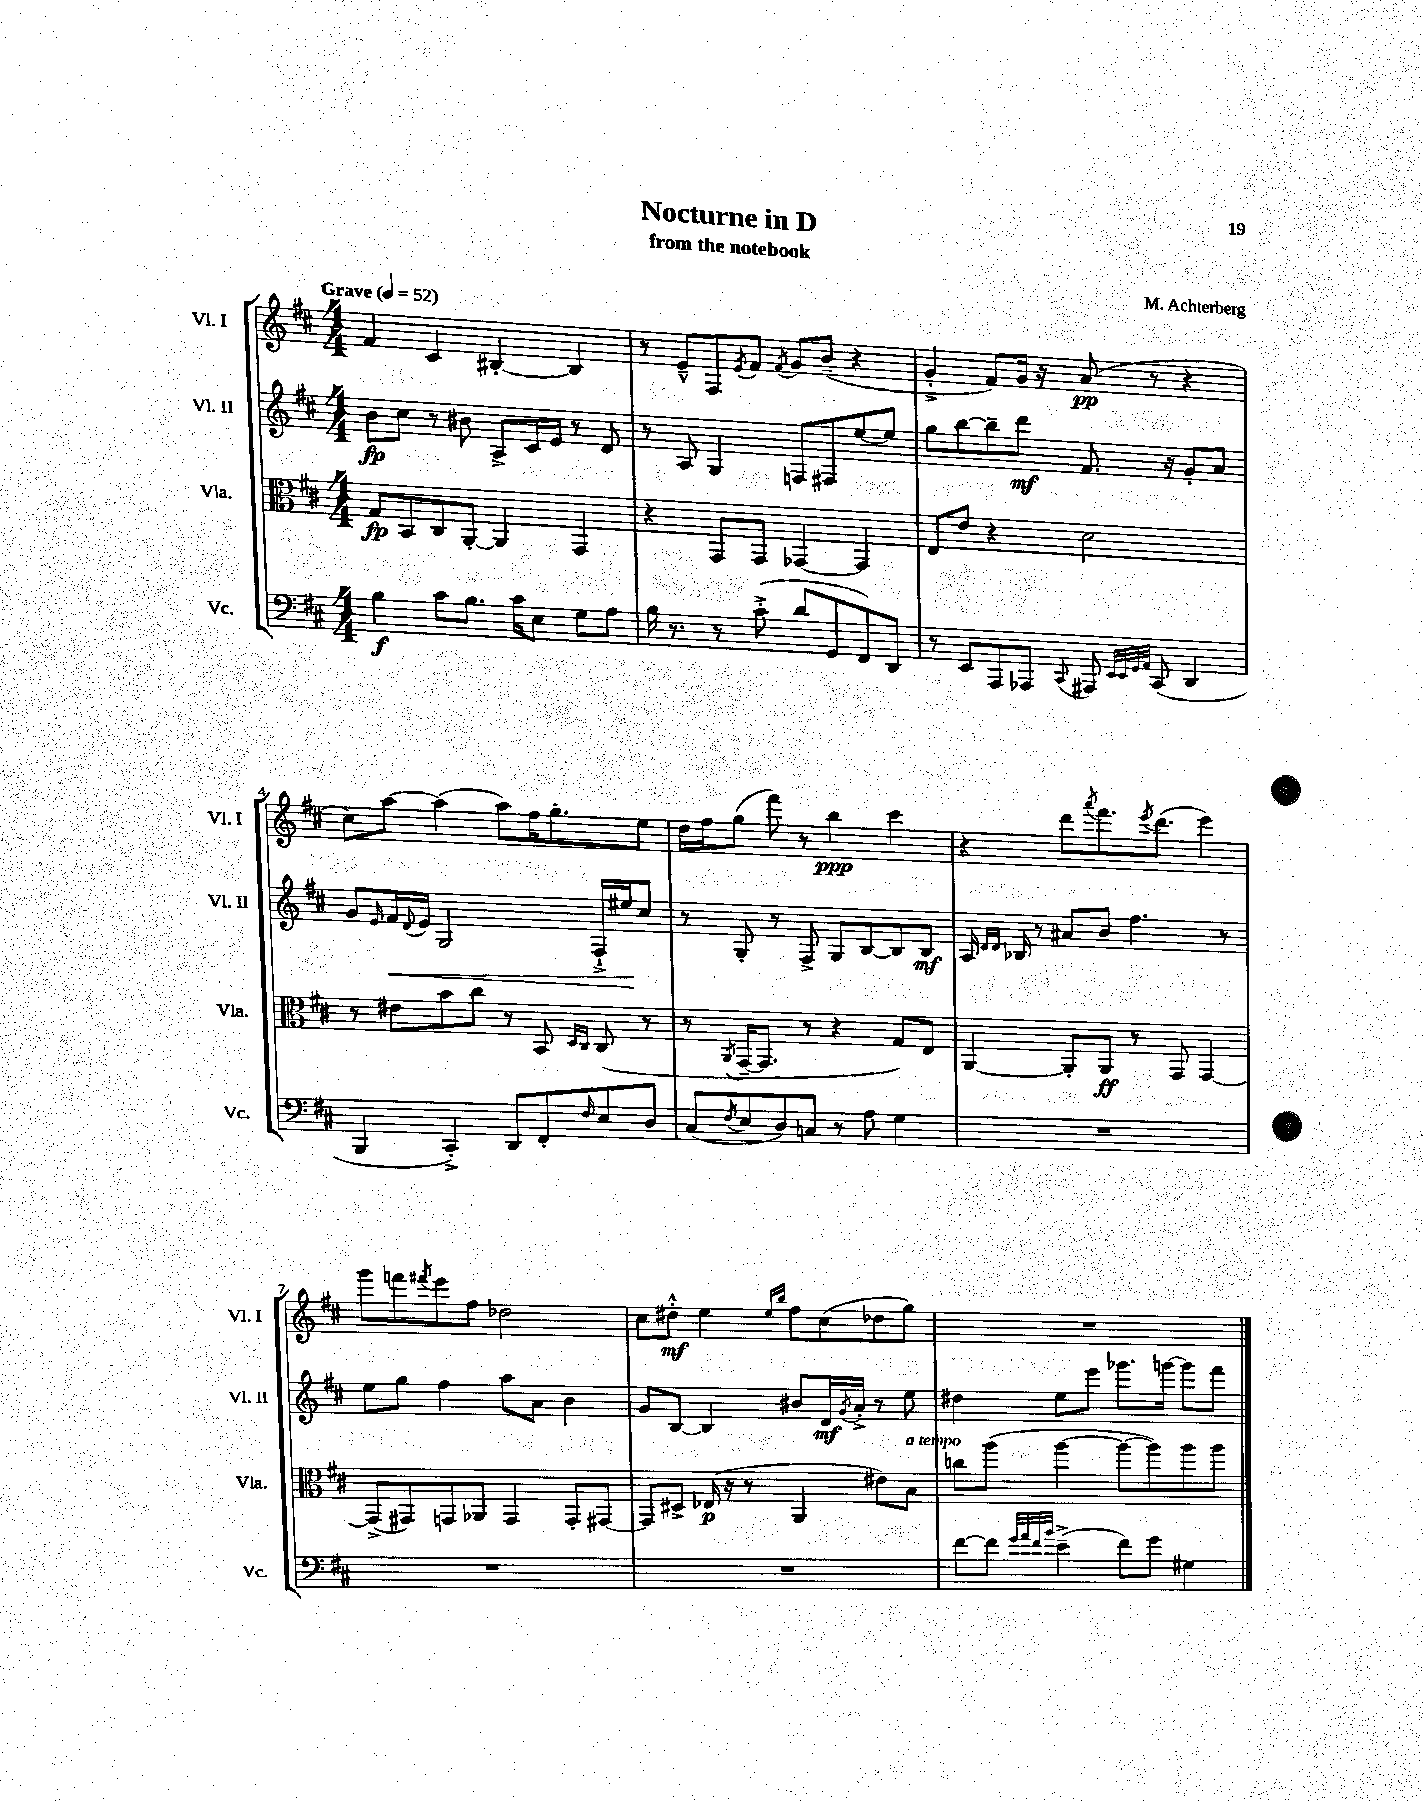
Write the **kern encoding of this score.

**kern	**kern	**kern	**kern
*staff4	*staff3	*staff2	*staff1
*clefF4	*clefC3	*clefG2	*clefG2
*k[f#c#]	*k[f#c#]	*k[f#c#]	*k[f#c#]
*M4/4	*M4/4	*M4/4	*M4/4
*MM52	*MM52	*MM52	*MM52
4B	8G	8b	4f#
.	8BB	8cc#	.
8c#	8C#	8r	4c#
8.B	[8AA'	8b#	.
.	4AA]	8A^	[4B#'
16c#	.	.	.
8E	.	16c#	.
.	.	16e	.
8G	4GG	8r	4B#]
8A	.	8d	.
=	=	=	=
16B	4r	8r	8r
8.r	.	.	.
.	.	8A	8e~^^
8r	8GG	4G	8F#
.	.	.	8qe
(8c#'^	8GG	.	8f#
.	.	.	8qf#
8d	[4GG-	8F	8g
8GG	.	8F#	(8b~
8FF#)	4GG-]	[8ee	4r
8DD	.	8ee]	.
=	=	=	=
8r	8E	8gg	4g'^
8EE	8e	[8bb	.
8AAA	4r	8bb~]	8f#)
8AAA-	.	8ddd	16g
.	.	.	16r
8qqCC#	.	.	.
8AAA#	2d	8.f#	(8a
32qqEE	.	.	.
32qqEE	.	.	.
32qqGG	.	.	.
32qqAA	.	.	.
(8CC#	.	.	8r
.	.	16r	.
4DD	.	8g'	4r
.	.	8a	.
=	=	=	=
4BBB	8r	8g	8cc#)
.	.	16qqe	.
.	8e#	16f#	[8aa
.	.	8qqd	.
.	.	16e	.
4CC#'^)	8b	2G	(4aa]
.	8cc#	.	.
8DD	8r	.	8aa)
8FF#'	8BB	.	16ff#
.	.	.	8.gg'
.	16qqD	.	.
16qqF#	16qqC#	.	.
8E	(8C#	16F#`^	.
.	.	16ee#	.
8D	8r	8cc#	8ee
=	=	=	=
(8C#	8r	8r	16dd
.	.	.	16ff#
8qF#	8qAA	.	.
8E	[16GG~	8G'	(8gg
.	8.GG]	.	.
8D)	.	8r	8fff#)
8C	8r	8F#^	8r
8r	4r	8G	4bb
8A	.	[8B	.
4G	8G)	8B]	4ccc#
.	8E	8B	.
=	=	=	=
1r	[4AA	16A	4r
.	.	16qqd	.
.	.	16qqd	.
.	.	16B-	.
.	.	8r	.
.	8AA']	8a#	8ddd
.	.	.	8qaaa
.	8AA	8b	8.fff#
.	8r	4.ff#	.
.	.	.	8qeee
.	.	.	(8.ddd
.	8GG	.	.
.	[4GG	.	4eee)
.	.	8r	.
=	=	=	=
1r	(8GG^]	8ee	8ggg
.	8GG#)	8gg	8fff
.	.	.	8qfff#
.	8GG	4ff#	8eee
.	8AA-	.	8ff#
.	4GG	8aa	2dd-
.	.	8a	.
.	8GG'	4b	.
.	[8GG#	.	.
=	=	=	=
1r	8GG#]	8g	8cc#
.	8D#^	[8B	8dd#'^^
.	(16E-	4B]	4ee
.	16r	.	.
.	8r	.	.
.	.	.	16qqee
.	.	.	16qqbb
.	4AA	8b#	8ff#
.	.	16d	(8cc#
.	.	8qg	.
.	.	16a'^	.
.	8e#)	8r	8dd-
.	8B	8ee	8gg)
=	=	=	=
[8f#	8cc	4dd#	1r
8f#]	(8aa	.	.
32qqg	.	.	.
32qqa	.	.	.
32qqf#	.	.	.
32qqb	.	.	.
(4e~^	[4aa	8ee	.
.	.	8eee	.
8f#)	8aa_	8.ggg-	.
8g	8aa])	.	.
.	.	[16ggg	.
4G#	8aa	8ggg]	.
.	8aa	8fff#	.
==	==	==	==
*-	*-	*-	*-
